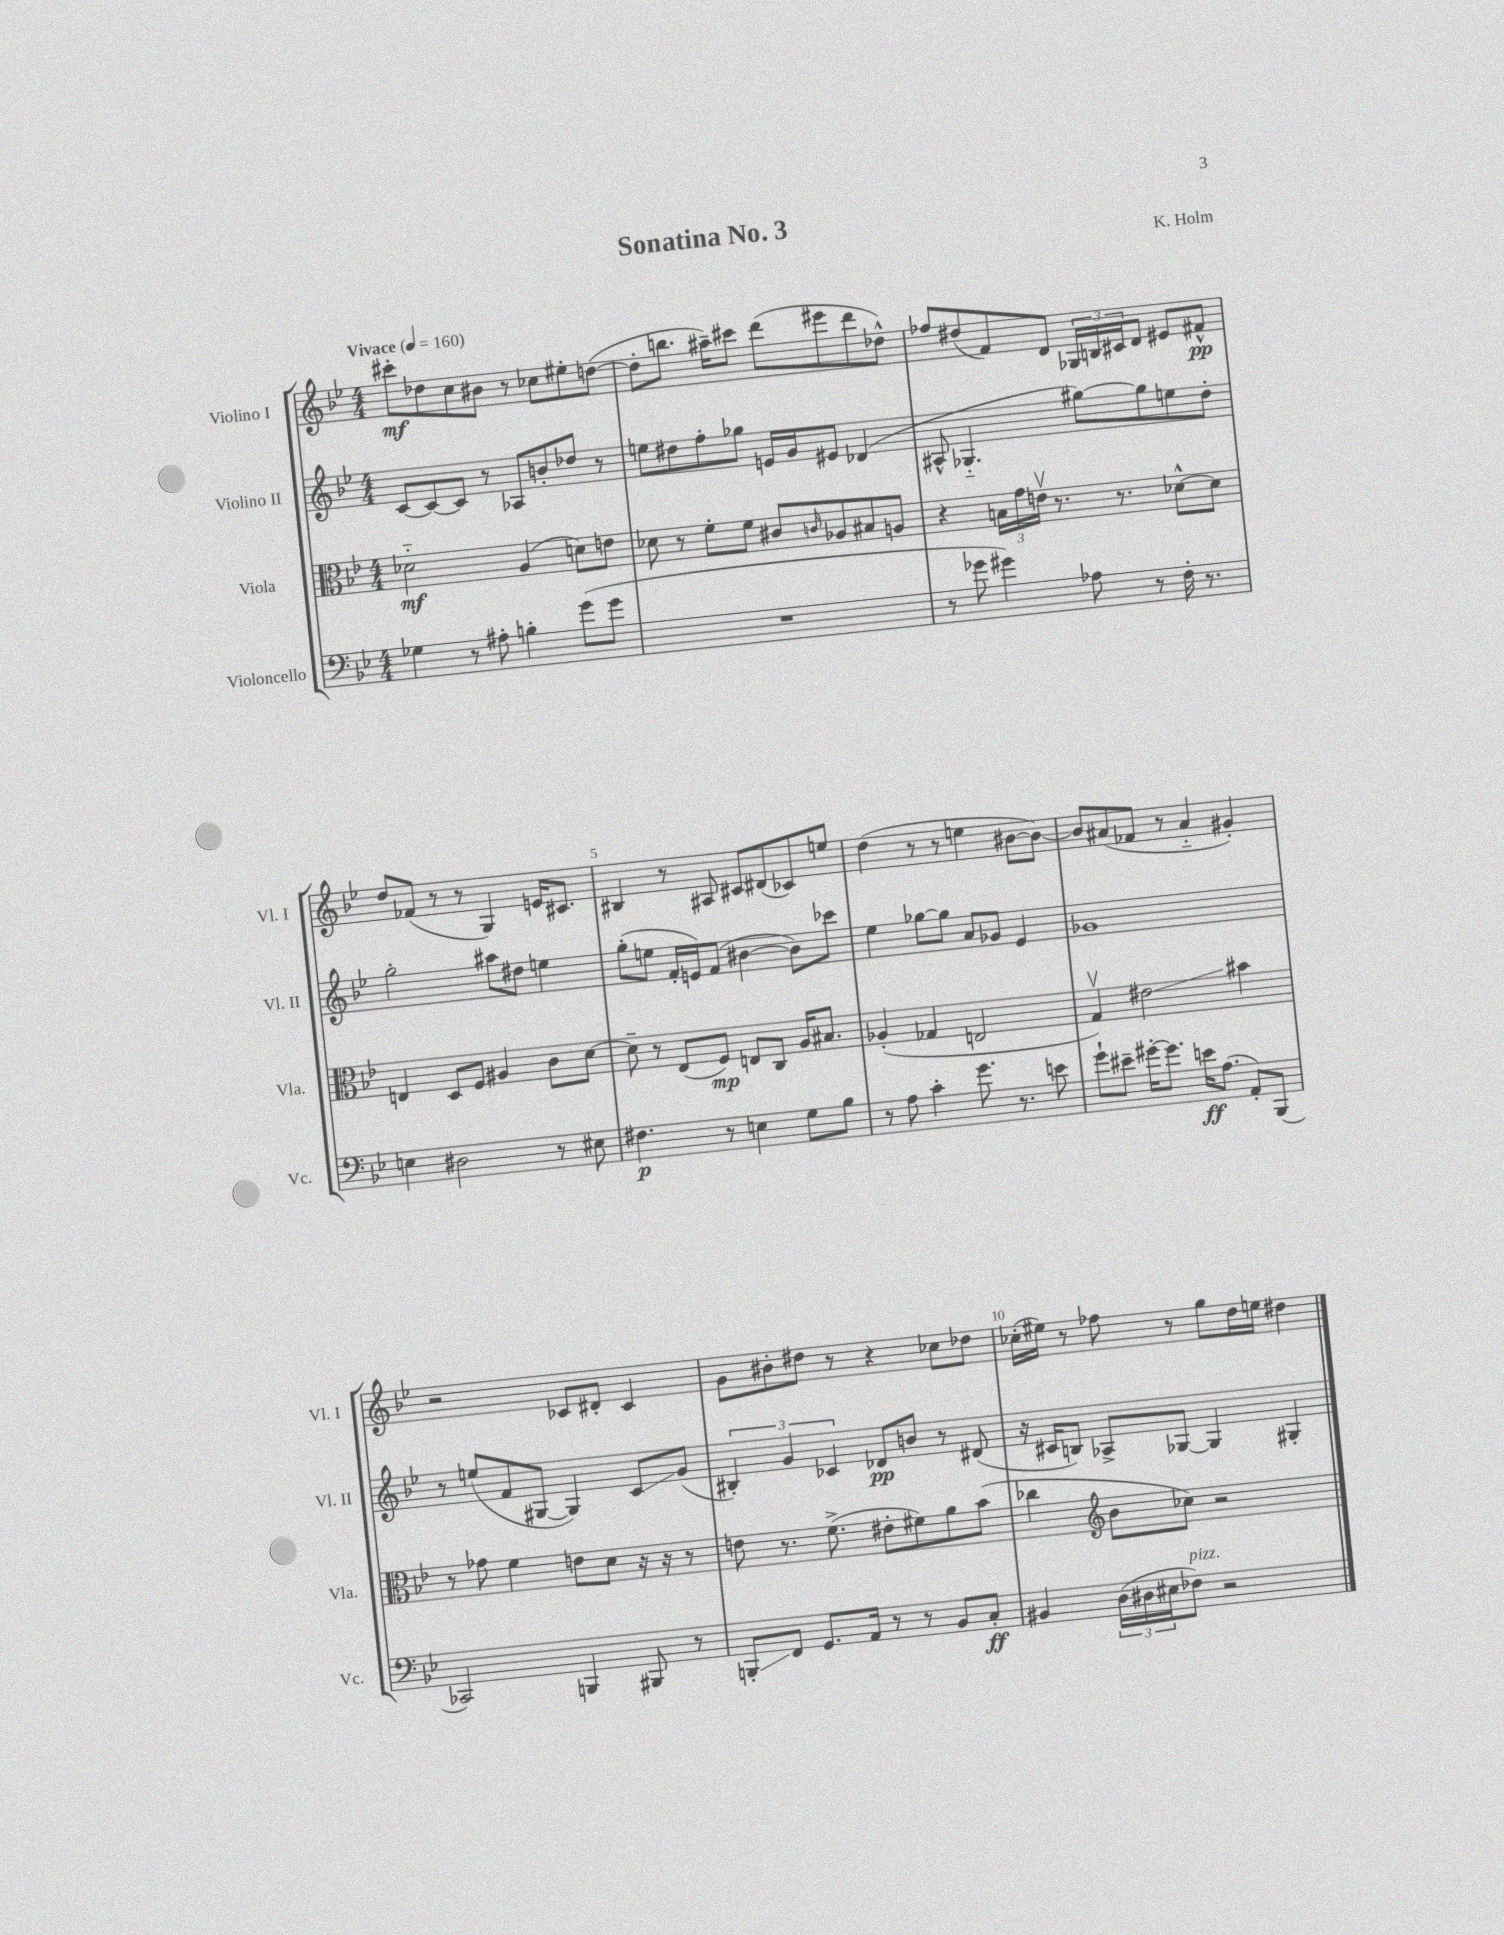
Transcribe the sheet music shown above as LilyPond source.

\header { title = "Sonatina No. 3" composer = "K. Holm" }
<<
\new StaffGroup <<
\new Staff = "s0" \with { instrumentName = "Violino I" shortInstrumentName = "Vl. I" } {
    \clef treble \key bes \major \numericTimeSignature \time 4/4 \tempo "Vivace" 4 = 160
    cis'''8-.\mf des''8 c''8 bis'8 r8 ces''8 eis''8-. d''8~( |
    d''8-. b''8. ais''16--) cis'''8 d'''8( eis'''8 d'''8 des''8-^) |
    fes''8 dis''8( f'8) d'8 \tuplet 3/2 { ges16 b16 cis'16 } d'8 eis'8 fis'8-^\pp |
    d''8 fes'8( r8 r8 g4) e'16 cis'8. |
    bis4 r8 ais8 cis'8 dis'8( ces'8) e''8 |
    d''4( r8 r8 e''4 bis'8~ bis'8~) |
    bis'8 ais'8( fes'8 r8 ais'4-_ gis'4-.) |
    r2 ces'8 dis'8-. ces'4 |
    g'8 bis'8-. dis''8 r8 r4 ces''8 des''8 |
    ces''16-.( eis''16) r8 fes''8 r8 g''8 d''16 e''16 dis''4 \bar "|." |
}
\new Staff = "s1" \with { instrumentName = "Violino II" shortInstrumentName = "Vl. II" } {
    \clef treble \key bes \major \numericTimeSignature \time 4/4
    c'8~ c'8~ c'8 r8 aes8 b'8-. des''8 r8 |
    e''8 dis''8 f''8-. ges''8 e'16 g'16 eis'8 des'4( |
    ais8-^ ges4.-_ gis''8~) gis''8 e''8 d''8-. |
    g''2-. ais''8 dis''8 e''4 |
    g''8-.( e''8 f'16-. e'16) f'8( bis'4~ bis'8) ces'''8 |
    ees''4 ges''8~ ges''8 a'8 ges'8 ees'4 |
    ges'1 |
    r8 e''8( f'8 gis8~ gis4) c'8\glissando g'8( |
    \tuplet 3/2 { bis4-.) g'4 ces'4 } des'8\pp b'8 r8 dis'8( |
    r16 cis'16 b8) aes8-> ges8~ ges4 gis4-. \bar "|." |
}
\new Staff = "s2" \with { instrumentName = "Viola" shortInstrumentName = "Vla." } {
    \clef alto \key bes \major \numericTimeSignature \time 4/4
    des'2-_\mf a4( d'8) e'8 |
    des'8 r8 f'8-. f'8 cis'8 \grace { c'16 } aes8 bis8 a8 |
    r4 \tuplet 3/2 { b16 g'16 e'16\upbow } r8. r8. des'8~-^ des'8 |
    e4 d8 f8 ais4 c'8 d'8~ |
    d'8-- r8 ees8( f8\mp) e8 c8 a16 bis8. |
    aes4-.( ges4 e2 |
    g4\upbow) eis'2\glissando bis'4 |
    r8 ges'8 f'4 e'8 d'8 r16 r16 r8 |
    e'8 r8. f'8.->( eis'8-. fis'8) a'8 bes'8( |
    ces''4 \clef treble bes'8 ces''8) r2 \bar "|." |
}
\new Staff = "s3" \with { instrumentName = "Violoncello" shortInstrumentName = "Vc." } {
    \clef bass \key bes \major \numericTimeSignature \time 4/4
    ges4 r8 ais8-. b4-. g'8( g'8 |
    R1 |
    r8 ges'8 gis'4) aes8 r8 f16-. r8. |
    e4 dis2 r8 eis8 |
    fis4.\p r8 e4 g8 bes8 |
    r8 a8 c'4-. g'8. r8. e'8 |
    g'8-! eis'8-- gis'16~-. gis'8. e'16\ff a8.( a,8-.) bes,,8( |
    ces,2) b,,4 bis,,8 r8 |
    b,,8-.\glissando f,8 g,8. a,16 r8 r8 bes,8 c8-.\ff |
    bis,4 \tuplet 3/2 { d16( dis16 eis16 } fes8^\markup { \italic "pizz." }) r2 \bar "|." |
}
>>
>>
\layout { \context { \Score \override BarNumber.break-visibility = ##(#f #t #t) barNumberVisibility = #(every-nth-bar-number-visible 5) } }
